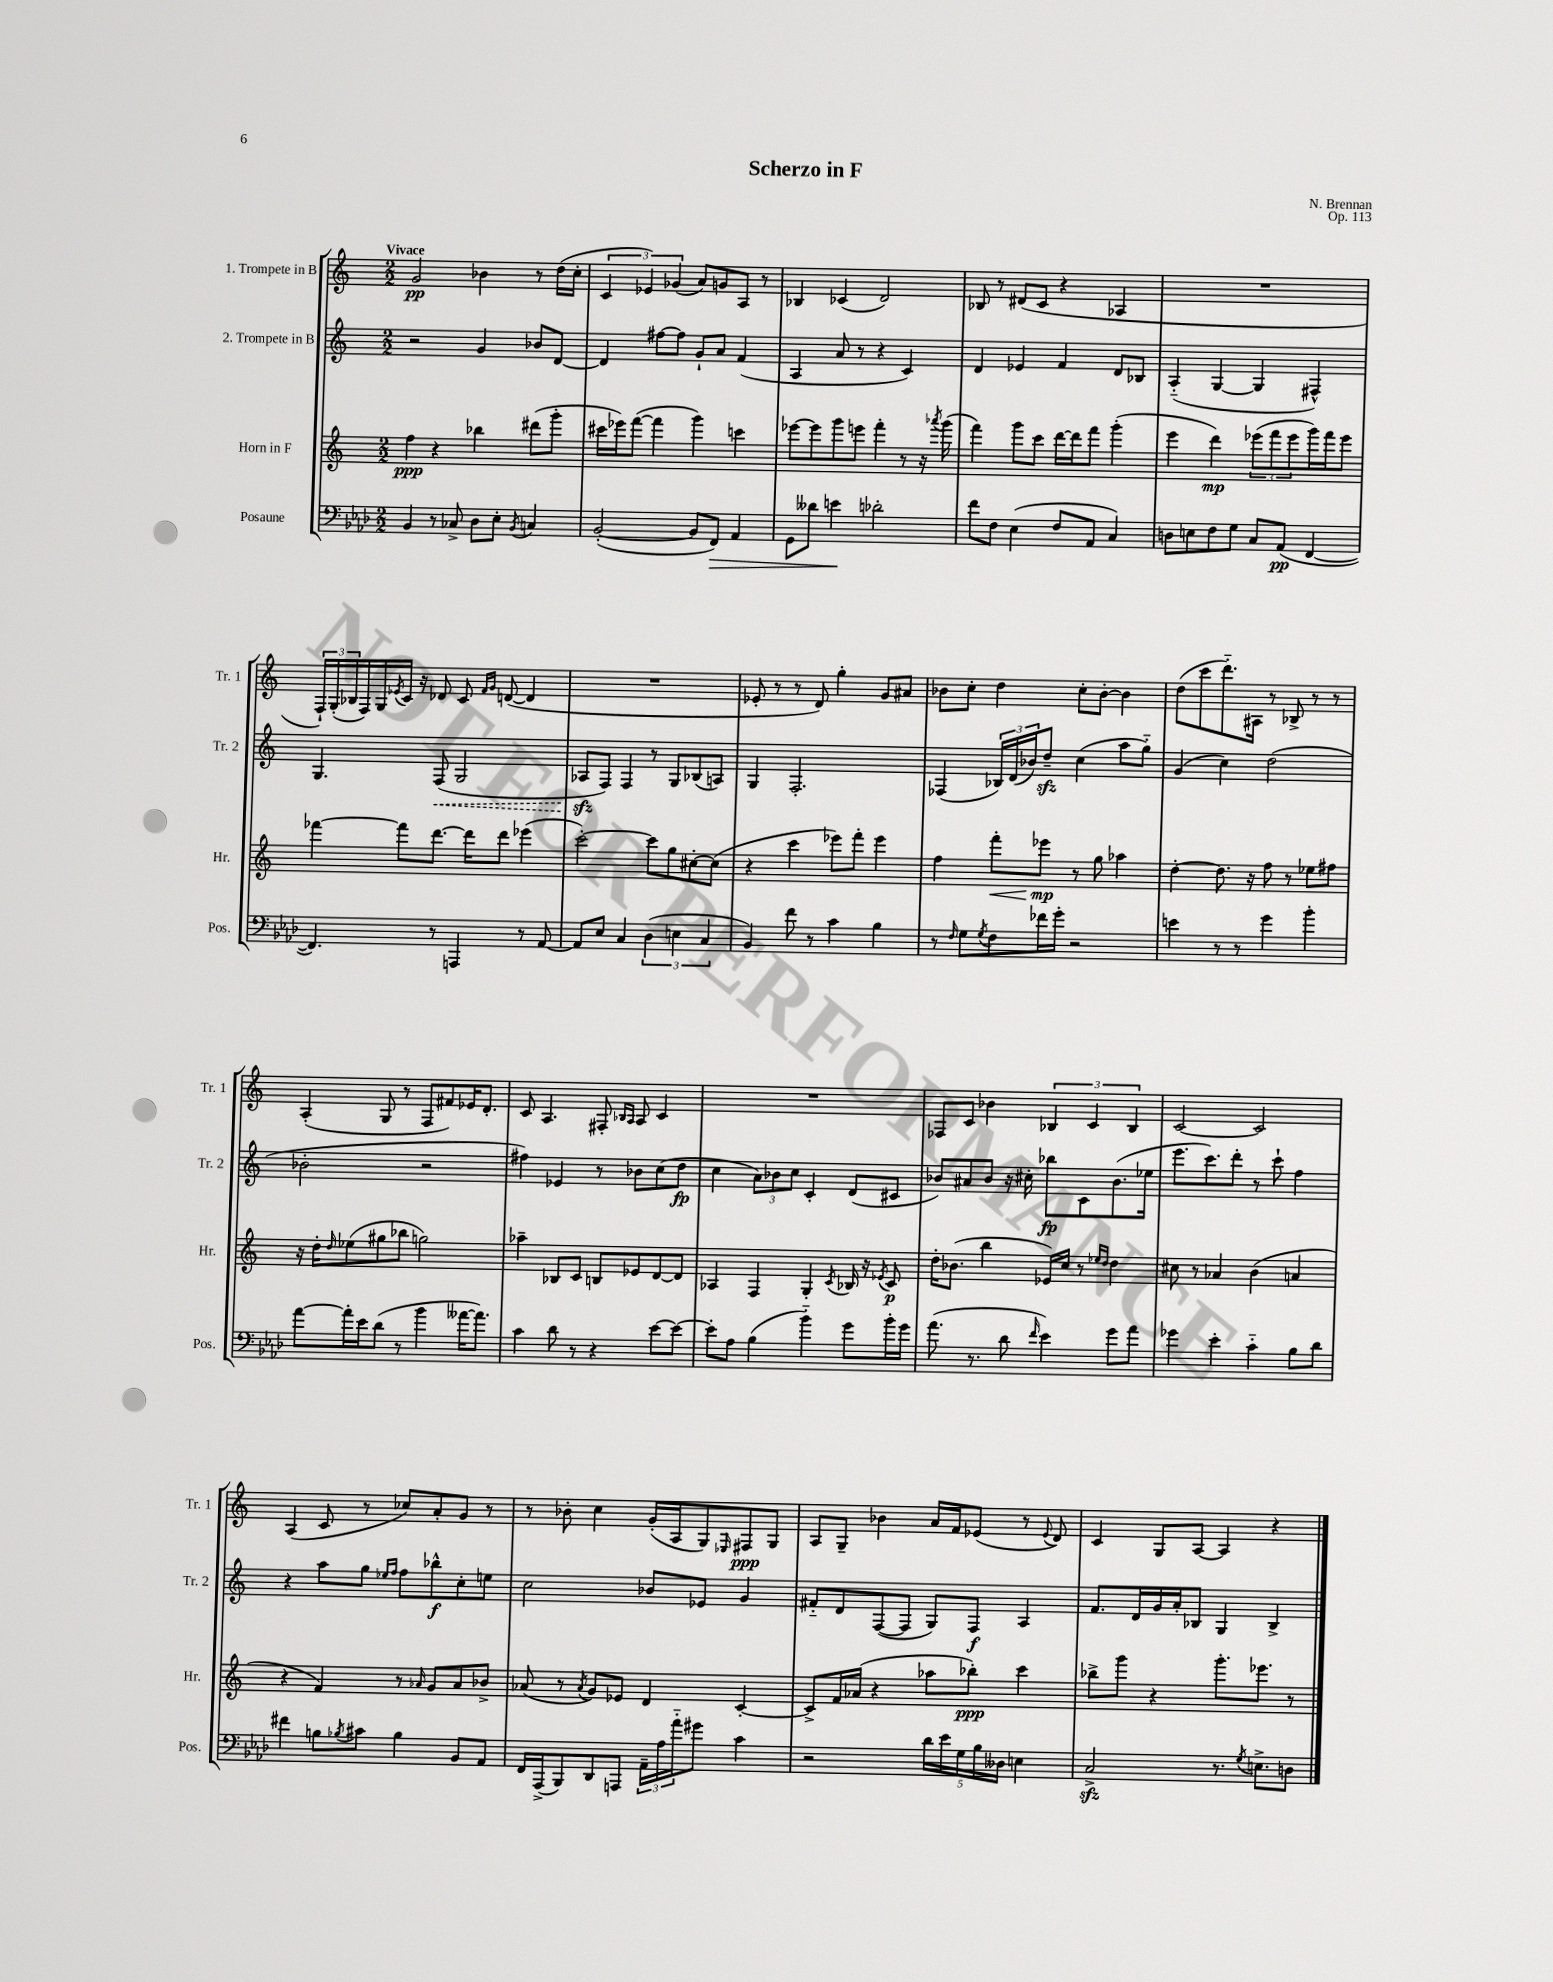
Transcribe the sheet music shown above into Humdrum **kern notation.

**kern	**dynam	**kern	**dynam	**kern	**dynam	**kern	**dynam
*part4	*part4	*part3	*part3	*part2	*part2	*part1	*part1
*staff4	*staff4	*staff3	*staff3	*staff2	*staff2	*staff1	*staff1
*I"Posaune	*	*I"Horn in F	*	*I"2. Trompete in B	*	*I"1. Trompete in B	*
*I'Pos.	*	*I'Hr.	*	*I'Tr. 2	*	*I'Tr. 1	*
*clefF4	*	*clefG2	*	*clefG2	*	*clefG2	*
*k[b-e-a-d-]	*	*k[]	*	*k[]	*	*k[]	*
*M2/2	*	*M2/2	*	*M2/2	*	*M2/2	*
=1	=1	=1	=1	=1	=1	=1	=1
!	!	!	!	!	!	!LO:TX:a:B:t=Vivace	!
4BB-/	.	4ff\	ppp	2r	.	2g/	pp
8r	.	4r	.	.	.	.	.
8C-X^/	.	.	.	.	.	.	.
8D-\L	.	4bb-X\	.	4g/	.	4b-X\	.
8E-'\J	.	.	.	.	.	.	.
8qBB-/	.	.	.	.	.	.	.
4Cn/	.	(8ddd#X\L	.	8b-X/L	.	8r	.
.	.	8ggg'\J	.	[8d/J	.	(16dd\LL	.
.	.	.	.	.	.	16cc'\JJ	.
=2	=2	=2	=2	=2	=2	=2	=2
([2BB-'/	.	16ccc#X\LL	.	4d/]	.	6c/	.
.	.	16eee-X\J)	.	.	.	.	.
.	.	([8fff\J	.	.	.	.	.
.	.	.	.	.	.	6e-X/)	.
.	.	4fff\]	.	[8ff#X\L	.	.	.
.	.	.	.	.	.	(6g-X/	.
.	.	.	.	8ff#\J]	.	.	.
8BB-/L]	.	4ggg\)	.	8g`/L	.	8a/L)	.
!	!LO:HP:b	!	!	!	!	!	!
8FF/J)	>	.	.	8a/J	.	8gn/	.
4AA-/	.	4cccn\	.	(4f/	.	8A/J	.
.	.	.	.	.	.	8r	.
=3	=3	=3	=3	=3	=3	=3	=3
8GG\L	.	[8eee-X\L	.	4A/	.	4B-X/	.
8d--X\J	.	8eee-\]	.	.	.	.	.
4en\	.	8ggg\	.	8a/	.	(4c-X/	.
.	.	8eeen\J	.	8r	.	.	.
2d-X'\	]	4fff'\	.	4r	.	2d/)	.
.	.	8r	.	4c/)	.	.	.
.	.	16r	.	.	.	.	.
.	.	8qaaa-X/	.	.	.	.	.
.	.	(16ggg\	.	.	.	.	.
=4	=4	=4	=4	=4	=4	=4	=4
8f\L	.	4fff\)	.	4d/	.	8B-X/	.
8F\J	.	.	.	.	.	8r	.
(4E-\	.	8ggg\L	.	4e-X/	.	(8d#X/L	.
.	.	8ccc\J	.	.	.	8c/J	.
8F/L	.	[16ddd\LL	.	4f/	.	4r	.
.	.	16ddd\J]	.	.	.	.	.
8AA-/J	.	8fff\J	.	.	.	.	.
4C/)	.	(4ggg'\	.	8d/L	.	4A-X/	.
.	.	.	.	8B-X/J	.	.	.
=5	=5	=5	=5	=5	=5	=5	=5
8Dn\L	.	4eee\	.	(4A/	.	1r	.
8En\	.	.	.	.	.	.	.
8F\	.	4ddd\)	mp	[4G/	.	.	.
8G\J	.	.	.	.	.	.	.
8C/L	.	(12eee-X\L	.	4G/]	.	.	.
.	.	12fff\	.	.	.	.	.
(8AA-/J	pp	.	.	.	.	.	.
.	.	12eee-\	.	.	.	.	.
[4FF/	.	16ggg\L)	.	4F#X^^/)	.	.	.
.	.	16fff\J	.	.	.	.	.
.	.	8eee-\J	.	.	.	.	.
!!LO:LB:g=z
=6	=6	=6	=6	=6	=6	=6	=6
4.FF/])	.	[4fff-X\	.	4.G/	.	24F`/LL)	.
.	.	.	.	.	.	(24G'/	.
.	.	.	.	.	.	24B-X/	.
.	.	.	.	.	.	16F/)	.
.	.	.	.	.	.	16G/	.
.	.	.	.	.	.	8qe-X/	.
.	.	8fff-\L]	.	.	.	16c/JJ	.
.	.	.	.	.	.	16r	.
!	!	!	!	!	!LO:HP:b	!	!
8r	.	[8.ddd\J	.	(8F/	<	8d-X/	.
4AAAn/	.	.	.	2G/	.	8c/	.
.	.	16ddd\KL]	.	.	.	.	.
.	.	.	.	.	.	16qqf/LL	.
.	.	.	.	.	.	16qqg/JJ	.
.	.	8ddd\J	.	.	.	([8dn/	.
8r	.	(4eee-X\	.	.	.	4d/]	.
[8AA-/	.	.	.	.	.	.	.
=7	=7	=7	=7	=7	=7	=7	=7
8AA-/L]	.	[2ccc'\)	.	8A-Xzz/L	.	1r	.
8E-/J	.	.	.	8F/J)	[	.	.
4C/	.	.	.	4F/	.	.	.
(6D-\	.	8ccc\L]	.	8r	.	.	.
.	.	8gg\	.	8G/L	.	.	.
6En\	.	.	.	.	.	.	.
.	.	[8cc#X'\	.	(8B-X/	.	.	.
6C/	.	.	.	.	.	.	.
.	.	(8cc#\J]	.	8An/J)	.	.	.
=8	=8	=8	=8	=8	=8	=8	=8
4BB-/)	.	4r	.	4G/	.	8e-X'/	.
.	.	.	.	.	.	8r	.
8f\	.	4ccc\	.	2.F'/	.	8r	.
8r	.	.	.	.	.	8d/)	.
4c\	.	8eee-X\L)	.	.	.	4gg'\	.
.	.	8fff'\J	.	.	.	.	.
4B-\	.	4eee-\	.	.	.	8g/L	.
.	.	.	.	.	.	8a#X/J	.
=9	=9	=9	=9	=9	=9	=9	=9
8r	.	4ff\	.	(4F-X/	.	8b-X\L	.
16qqF/	.	.	.	.	.	.	.
8G\L	.	.	.	.	.	8cc'\J	.
8qG/	.	.	.	.	.	.	.
!	!	!	!LO:HP:b	!	!	!	!
8F\	.	8fff'\L	<	24B-X/LL)	.	4dd\	.
.	.	.	.	(24d/	.	.	.
.	.	.	.	24b-X/J)	.	.	.
16f-X\L	.	8eee-X\J	mp	8ddzz~/J	.	.	.
16g'\JJ	.	.	.	.	.	.	.
2r	.	8r	[	(4cc\	.	8cc'\L	.
.	.	8gg\	.	.	.	[8b-'\J	.
.	.	4aa-X\	.	8aa\L	.	4b-\]	.
.	.	.	.	8gg\J)	.	.	.
=10	=10	=10	=10	=10	=10	=10	=10
4en\	.	[4dd'\	.	(4g/	.	(8dd\L	.
.	.	.	.	.	.	8ccc\	.
8r	.	8.dd\]	.	4cc\)	.	8.ddd\)	.
8r	.	.	.	.	.	.	.
.	.	16r	.	.	.	16A#X\Jk	.
4g\	.	8ff\	.	(2dd\	.	8r	.
.	.	8r	.	.	.	8B-X^/	.
4b-'\	.	8ee-X\L	.	.	.	8r	.
.	.	8ff#X\J	.	.	.	8r	.
!!LO:LB:g=z
=11	=11	=11	=11	=11	=11	=11	=11
[8a-\L	.	16r	.	2b-X'\	.	(4A'/	.
.	.	16dd'\KL	.	.	.	.	.
.	.	16qqdd/	.	.	.	.	.
16a-'\L]	.	(8ee-X\	.	.	.	.	.
16e-\J	.	.	.	.	.	.	.
(8d-\J	.	8gg#X\	.	.	.	8G/	.
8r	.	8bb-X\J	.	.	.	8r	.
4b-\	.	2ggn\)	.	2r	.	8F/L	.
.	.	.	.	.	.	8f#X/)	.
[16a--X\KL	.	.	.	.	.	16e-X/K	.
8.a--\J])	.	.	.	.	.	8.d'/J	.
=12	=12	=12	=12	=12	=12	=12	=12
4c\	.	4aa-X~\	.	4ff#X\)	.	8c/	.
.	.	.	.	.	.	4.A/	.
8d-\	.	8B-X/L	.	4e-X/	.	.	.
8r	.	8c/J	.	.	.	.	.
4r	.	8Bn/L	.	8r	.	8F#X'/	.
.	.	.	.	.	.	16qqB-X/LL	.
.	.	.	.	.	.	16qqA/JJ	.
.	.	8e-X/	.	8b-X\L	.	8A/	.
[8e-\L	.	[8d/	.	(8cc\	.	4c/	.
8e-\J_	.	8d/J]	.	8dd\J	fp	.	.
=13	=13	=13	=13	=13	=13	=13	=13
8e-'\L]	.	4A-X/	.	4cc\	.	1r	.
8A-\J	.	.	.	.	.	.	.
(4B-\	.	4F/	.	12a\L)	.	.	.
.	.	.	.	12b-X\	.	.	.
.	.	.	.	12cc\J	.	.	.
4b-\)	.	4G'/	.	4c'/	.	.	.
.	.	8qc/	.	.	.	.	.
8g\L	.	16B-X/	.	(8d/L	.	.	.
.	.	16r	.	.	.	.	.
.	.	8qe-X/	.	.	.	.	.
16b-'\L	.	8c/	p	8c#X/J	.	.	.
16g\JJ	.	.	.	.	.	.	.
=14	=14	=14	=14	=14	=14	=14	=14
(8.a-\	.	16dd'\KL	.	8b-X/L)	.	8F-X/L	.
.	.	(8.b-X\J	.	.	.	.	.
.	.	.	.	8a#X/	.	8c/J	.
8.r	.	.	.	.	.	.	.
.	.	4bb\	.	8b-/J	.	4b-X\	.
8d-\	.	.	.	16r	.	.	.
.	.	.	.	16cc#X'\	.	.	.
16qqf/	.	.	.	.	.	.	.
4e-\)	.	16e-X/LL)	.	8bb-X\L	fp	6B-X/	.
.	.	16cc/JJ	.	.	.	.	.
.	.	8r	.	8c\	.	.	.
.	.	.	.	.	.	6c/	.
.	.	16qqee-X/LL	.	.	.	.	.
.	.	16qqdd/JJ	.	.	.	.	.
8g\L	.	4dd\	.	(8.b-\	.	.	.
.	.	.	.	.	.	6B-/	.
8a-\J	.	.	.	.	.	.	.
.	.	.	.	16ee-X\Jk	.	.	.
=15	=15	=15	=15	=15	=15	=15	=15
4g-X\	.	8cc#X\	.	8.eee\L	.	[2c/	.
.	.	8r	.	.	.	.	.
.	.	.	.	8.ccc\)	.	.	.
4e-'\	.	4a-X/	.	.	.	.	.
.	.	.	.	8ddd'\J	.	.	.
4c\	.	(4b\	.	8r	.	2c/]	.
.	.	.	.	8ccc`\	.	.	.
8B-\L	.	4an/	.	4ff\	.	.	.
8d-\J	.	.	.	.	.	.	.
!!LO:LB:g=z
=16	=16	=16	=16	=16	=16	=16	=16
4f#X\	.	4r	.	4r	.	(4A/	.
8Bn\L	.	4f/)	.	8aa\L	.	8c/	.
8qB-X/	.	.	.	.	.	.	.
8c#X\J	.	.	.	8gg\J	.	8r	.
.	.	.	.	16qqee-X/LL	.	.	.
.	.	.	.	16qqff/JJ	.	.	.
4B-\	.	8r	.	8ff\L	.	8cc-X/L)	.
.	.	16qqa-X/	.	.	.	.	.
.	.	8g/L	.	8bb-X^^\	f	8a'/	.
8BB-/L	.	8a-/	.	8cc'\	.	8g/J	.
8AA-/J	.	8b-X^/J	.	8een\J	.	8r	.
=17	=17	=17	=17	=17	=17	=17	=17
16FF/LL	.	(8a-X/	.	2cc\	.	8r	.
(16AAA-^/J	.	.	.	.	.	.	.
8BBB-/)	.	8r	.	.	.	8b-X'\	.
.	.	8qa-/	.	.	.	.	.
8DD-/	.	8g/L)	.	.	.	4cc\	.
8AAAn/J	.	8e-X/J	.	.	.	.	.
24AA-~\LL	.	4d/	.	8b-X/L	.	(16g'/LL	.
24A-\	.	.	.	.	.	.	.
.	.	.	.	.	.	16A/J	.
24a-\J	.	.	.	.	.	.	.
8g#X\J	.	.	.	8e-X/J	.	8G/)	.
.	.	.	.	.	.	16qqE-X/	.
4c\	.	[4c'/	.	4g/	.	8F#X/	ppp
.	.	.	.	.	.	8G/J	.
=18	=18	=18	=18	=18	=18	=18	=18
2r	.	8c^/L]	.	8f#X/L	.	8A/L	.
.	.	16f/L	.	8d/	.	8G~/J	.
.	.	(16a-X/JJ	.	.	.	.	.
.	.	4r	.	([8F/	.	4b-X\	.
.	.	.	.	8F/J]	.	.	.
20d-\LL	.	8aa-X\L	.	8G/L)	.	16a/LL	.
20e-\	.	.	.	.	.	.	.
.	.	.	.	.	.	16f/J	.
20G\	.	.	.	.	.	.	.
.	.	8bb-X'\J)	ppp	8F/J	f	(8e-X/J	.
20B-\	.	.	.	.	.	.	.
20D--X\JJ	.	.	.	.	.	.	.
4En\	.	4ccc\	.	4A/	.	8r	.
.	.	.	.	.	.	8qqe-/	.
.	.	.	.	.	.	8d/)	.
=19	=19	=19	=19	=19	=19	=19	=19
2Czz^/	.	8bb-X^\L	.	8.f/L	.	4c/	.
.	.	8ggg\J	.	.	.	.	.
.	.	.	.	16d/L	.	.	.
.	.	4r	.	16g/	.	8G/L	.
.	.	.	.	16a'/J	.	.	.
.	.	.	.	8B-X/J	.	[8A/J	.
8.r	.	8.ggg'\L	.	4G/	.	4A/]	.
8qG/	.	.	.	.	.	.	.
8.En^\L	.	8.eee-X\J	.	.	.	.	.
.	.	.	.	4B-^/	.	4r	.
8Dn\J	.	8r	.	.	.	.	.
==	==	==	==	==	==	==	==
*-	*-	*-	*-	*-	*-	*-	*-
